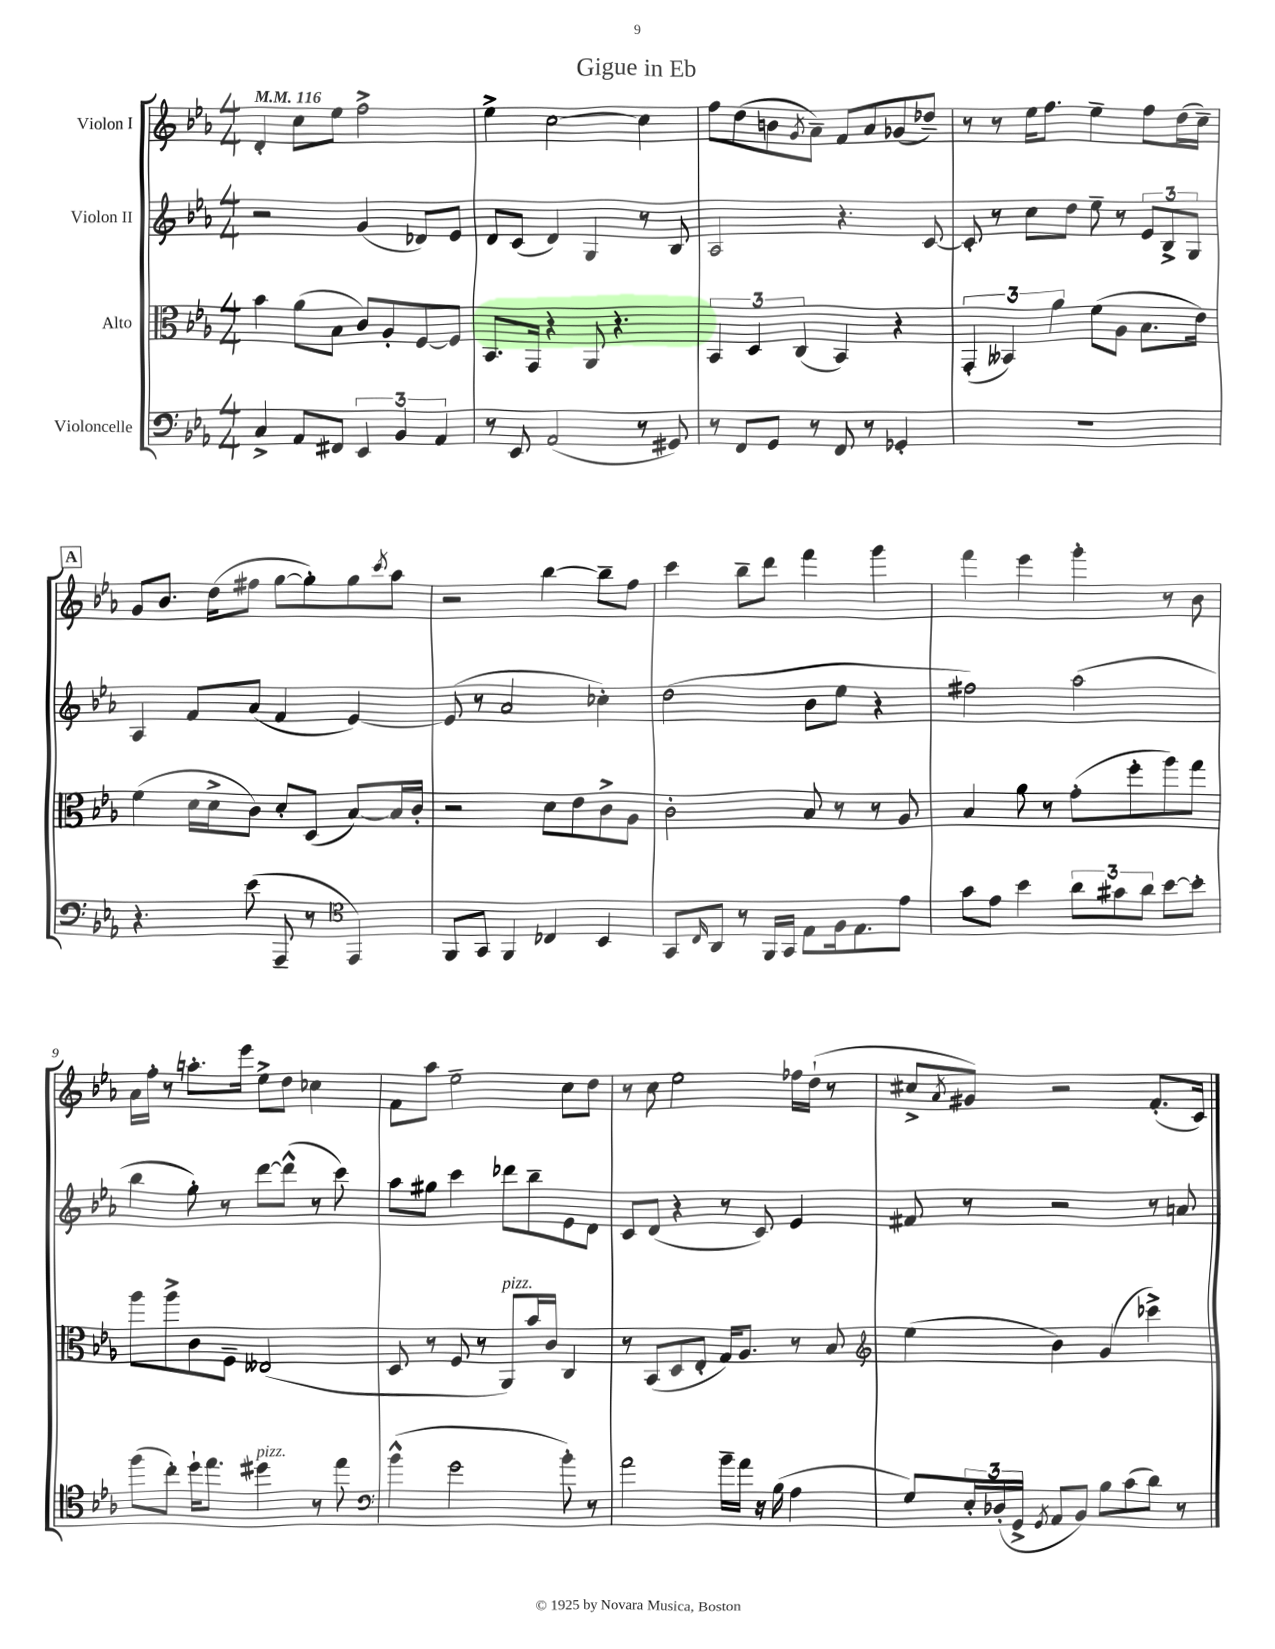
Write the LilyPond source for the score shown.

\header { title = "Gigue in Eb" }
<<
\new StaffGroup <<
\new Staff = "s0" \with { instrumentName = "Violon I" } {
    \clef treble \key ees \major \numericTimeSignature \time 4/4 \tempo 4 = 116
    d'4-. c''8 ees''8 f''2-> |
    ees''4-> c''2~ c''4 |
    f''8 d''8( b'8 \acciaccatura { g'8 } aes'8--) f'8 aes'8 ges'8( des''8--) |
    r8 r8 ees''16 f''8. ees''4-- f''8 d''16( c''16--) |
    \mark \markup { \box "A" } g'8 bes'8. d''16( fis''8 g''8~ g''8-.) g''8 \acciaccatura { c'''8 } aes''8 |
    r2 bes''4~ bes''8-- f''8 |
    c'''4 bes''8-- d'''8 f'''4 g'''4 |
    f'''4 ees'''4 g'''4-. r8 bes'8 |
    aes'16 f''16-. r8 a''8.-. ees'''16 ees''8-> d''8 ces''4 |
    f'8 aes''8 ees''2-- c''8 d''8 |
    r8 c''8 ees''2 fes''16 d''16-!( r8 |
    cis''8-> \acciaccatura { aes'8 } gis'8) r2 f'8.-.( c'16) \bar "|." |
}
\new Staff = "s1" \with { instrumentName = "Violon II" } {
    \clef treble \key ees \major \numericTimeSignature \time 4/4
    r2 g'4( des'8) ees'8 |
    d'8 c'8( d'4) g4 r8 bes8 |
    aes2 r4. c'8~ |
    c'8-. r8 c''8 d''8 ees''8-- r8 \tuplet 3/2 { ees'8 bes8-> g8 } |
    \mark \markup { \box "A" } aes4 f'8 aes'8( f'4 ees'4~) |
    ees'8( r8 aes'2 ces''4-.) |
    d''2( bes'8 ees''8 r4 |
    fis''2) aes''2( |
    bes''4 g''8-.) r8 d'''8~ d'''8-^( r8 c'''8) |
    aes''8 gis''8 c'''4 des'''8 bes''8-- ees'8 d'8 |
    c'8 d'8( r4 r8 c'8) ees'4 |
    fis'8 r8 r2 r8 a'8 \bar "|." |
}
\new Staff = "s2" \with { instrumentName = "Alto" } {
    \clef alto \key ees \major \numericTimeSignature \time 4/4
    bes'4 aes'8( bes8 c'8) aes8-. f8~ f8 |
    bes,8. g,16 r4 aes,8 r4. |
    \tuplet 3/2 { bes,4 d4 c4( } bes,4) r4 |
    \tuplet 3/2 { g,4-.( beses,4) aes'4 } f'8( aes8 bes8. ees'16) |
    \mark \markup { \box "A" } f'4( d'16 d'16-> c'8) d'8-. d8( bes8~) bes16 c'16-. |
    r2 d'8 ees'8 c'8-> aes8 |
    c'2-. bes8 r8 r8 aes8 |
    bes4 aes'8 r8 g'8-.( f''8-. aes''8) g''8 |
    aes''8 aes''8-> c'8 f8-- eeses2( |
    d8 r8 f8 r8 aes,8^\markup { \italic "pizz." }) bes'16 c'16 c4 |
    r8 bes,8( d8 ees8-. g16) aes8. r8 bes8 |
    \clef treble ees''4( bes'4) g'4( ces'''4->) \bar "|." |
}
\new Staff = "s3" \with { instrumentName = "Violoncelle" } {
    \clef bass \key ees \major \numericTimeSignature \time 4/4
    c4-> aes,8 fis,8 \tuplet 3/2 { ees,4 bes,4 aes,4 } |
    r8 ees,8 aes,2( r8 gis,8) |
    r8 f,8 g,8 r8 f,8 r8 ges,4-. |
    R1 |
    \mark \markup { \box "A" } r4. ees'8( aes,,8-- r8 \clef tenor ees,4) |
    f,8 g,8 f,4 ces4 bes,4 |
    g,8 \grace { c16 } aes,8 r8 f,16 g,16 ees8 f16 ees8. ees'8 |
    g'8 ees'8 bes'4 \tuplet 3/2 { aes'8 gis'8 aes'8 } bes'8~ bes'8-. |
    f''8( c''8-.) d''16-! ees''8. dis''4^\markup { \italic "pizz." } r8 ees''8 |
    \clef bass bes'4-^( g'2 bes'8-.) r8 |
    aes'2 bes'16-- aes'16 r16 bes16( aes4 |
    g8) \tuplet 3/2 { ees16-. des16-.( g,16-> } \acciaccatura { g,8 } aes,8 bes,8) bes8 c'8( d'8) r8 \bar "|." |
}
>>
>>
